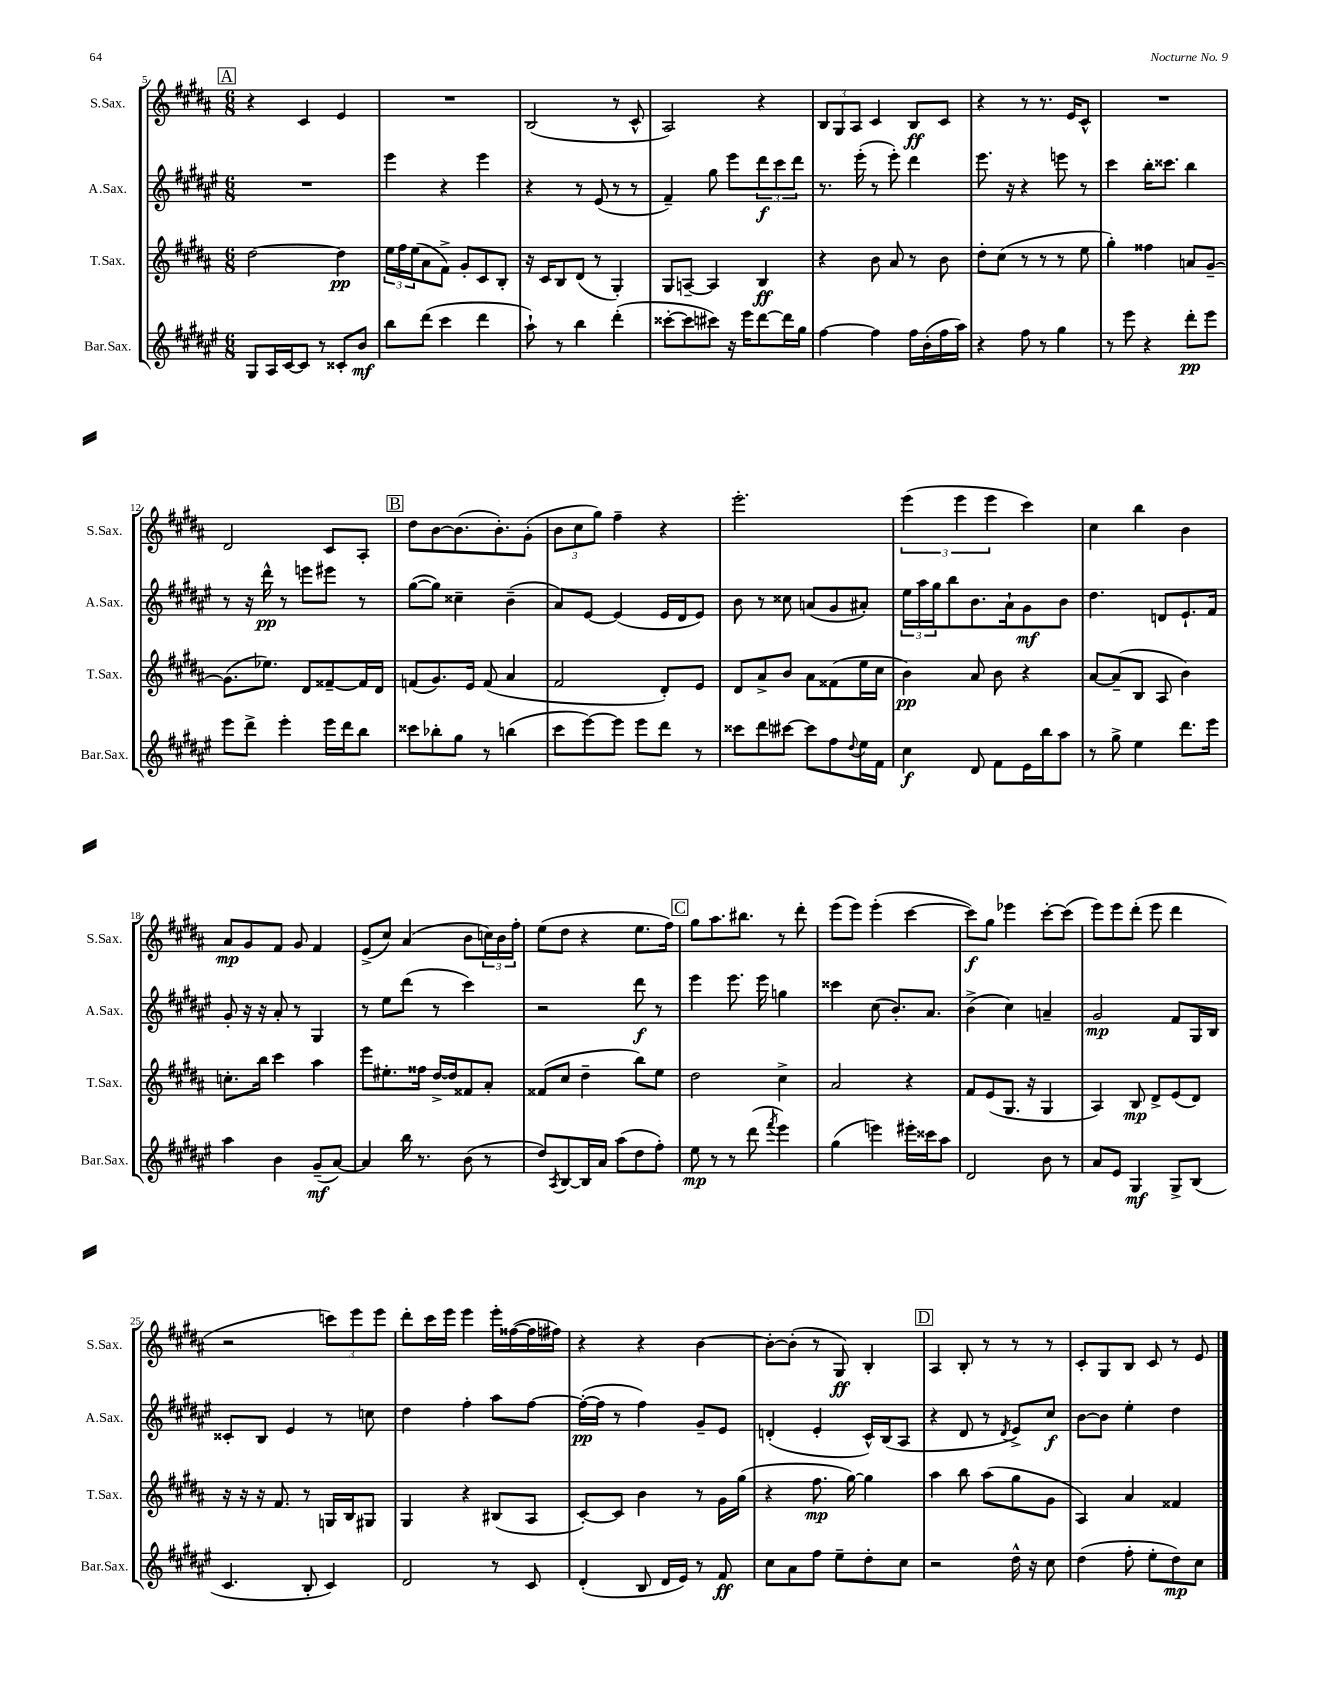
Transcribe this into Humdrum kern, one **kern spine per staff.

**kern	**kern	**kern	**kern
*staff4	*staff3	*staff2	*staff1
*clefG2	*clefG2	*clefG2	*clefG2
*k[f#c#g#d#a#e#]	*k[f#c#g#d#a#]	*k[f#c#g#d#a#e#]	*k[f#c#g#d#a#]
*M6/8	*M6/8	*M6/8	*M6/8
8G#	[2dd#	2.r	4r
16A#	.	.	.
[16c#	.	.	.
8c#]	.	.	4c#
8r	.	.	.
8c##'	4dd#]	.	4e
8b	.	.	.
=	=	=	=
8bb	24ee	4eee#	2.r
.	24ff#	.	.
.	(24ee	.	.
(8ddd#	8a#	.	.
4ccc#	8f#^)	4r	.
.	8g#'	.	.
4ddd#	8c#	4eee#	.
.	8B'	.	.
=	=	=	=
8aa#`)	16r	4r	(2B
.	16c#	.	.
8r	8B	.	.
4bb	(8d#	8r	.
.	8r	(8e#	.
(4ddd#'	4G#')	8r	8r
.	.	8r	8c#^^
=	=	=	=
[8ccc##'	8G#	4f#~)	2A#)
8ccc##]	[8A~	.	.
8ccc#)	4A]	8gg#	.
16r	.	8eee#	.
16eee#	.	.	.
[8ddd#	4B	12ddd#	4r
.	.	12ccc#	.
16ddd#]	.	.	.
.	.	12ddd#	.
16gg#	.	.	.
=	=	=	=
[4ff#	4r	8.r	12B
.	.	.	12G#
.	.	.	12A#
.	.	(16eee#'	.
4ff#]	8b	8r	4c#
.	8a#	8eee#')	.
16ff#	8r	4ddd#	8B
(16b'	.	.	.
16ff#	8b	.	8c#
16aa#)	.	.	.
=	=	=	=
4r	8dd#'	8.eee#	4r
.	(8cc#	.	.
.	.	16r	.
8ff#	8r	4r	8r
8r	8r	.	8.r
4gg#	8r	8eee	.
.	.	.	16e
.	8ee	8r	8c#^^
=	=	=	=
8r	4gg#')	4ccc#	2.r
8eee#	.	.	.
4r	4ff##	16bb'	.
.	.	8.ccc##	.
8ddd#'	8a	4bb	.
8eee#	[8g#~	.	.
=	=	=	=
8eee#	(8.g#]	8r	2d#
8ddd#^	.	16r	.
.	8.ee-)	16ddd#^^	.
4eee#'	.	8r	.
.	8d#	8eee	.
16eee#	[8f##~	8eee#	8c#
16ddd#	.	.	.
8bb	16f##]	8r	8A#'
.	16d#	.	.
=	=	=	=
8ccc##	(8f	([8gg#	8dd#
8bb-'	8.g#)	8gg#])	[8b
8gg#	.	4cc##~	(8.b]
.	16e	.	.
8r	(8f	.	.
.	.	.	8.b')
(4bb	4a#	(4b~	.
.	.	.	(8g#'
=	=	=	=
8ccc#	2f#	8a#)	12b
.	.	.	12cc#
[8eee#)	.	[8e#	.
.	.	.	12gg#)
8eee#]	.	(4e#]	4ff#~
8eee#	.	.	.
8ddd#	8d#')	16e#	4r
.	.	16d#	.
8r	8e	8e#)	.
=	=	=	=
8ccc##	8d#	8b	2.eee'
8ddd#	8a#^	8r	.
[8ccc#	8b	8cc##	.
8ccc#]	8a#	(8a	.
8ff#	(8f##	8g#	.
8qqdd#	.	.	.
16ee#	16ee	8a#')	.
16f#	16cc#	.	.
=	=	=	=
4cc#	4b)	24ee#	(6eee
.	.	24aa#	.
.	.	24gg#	.
.	.	8bb	.
.	.	.	6eee
8d#	8a#	8.b	.
.	.	.	6eee
8f#	8b	.	.
.	.	16a#`	.
16e#	4r	8g#	4ccc#)
16bb	.	.	.
8aa#	.	8b	.
=	=	=	=
8r	[8a#	4.dd#	4cc#
8gg#^	(8a#~]	.	.
4ee#	8B	.	4bb
.	8A#	8d	.
8.ddd#	4b)	8.e#`	4b
16eee#	.	16f#	.
=	=	=	=
4aa#	8.cc'	8g#'	8a#
.	.	16r	8g#
.	16bb	16r	.
4b	4ccc#	8a#'	8f#
.	.	8r	8g#
(8g#~	4aa#	4G#	4f#
[8a#)	.	.	.
=	=	=	=
4a#]	8eee	8r	(8e^
.	8.ee#'	8ee#	8cc#)
16bb	.	(8ddd#	(4a#
8.r	16ff##	.	.
.	[16dd#^	8r	.
.	16dd#]	.	.
(8b	8f##	4ccc#)	8b
8r	8a#'	.	24cc)
.	.	.	24b
.	.	.	24ff#'
=	=	=	=
8dd#)	(8f##	2r	(8ee
8qA#	.	.	.
[8B	8cc#	.	8dd#
16B]	4dd#~	.	4r
16a#	.	.	.
(8aa#	.	.	.
8dd#	8bb)	8ddd#	8.ee
8ff#')	8ee	8r	.
.	.	.	16ff#)
=	=	=	=
8ee#	2dd#	4eee#	8gg#
8r	.	.	8.aa#
8r	.	8.eee#	.
.	.	.	8.bb#
(8ddd#	.	.	.
.	.	16eee#	.
8qfff#	.	.	.
4eee#)	4cc#^	4gg	8r
.	.	.	8ddd#'
=	=	=	=
(4gg#	2a#	4ccc##	(8eee
.	.	.	8eee)
4eee)	.	(8cc#	(4eee'
.	.	8.b')	.
16eee#'	4r	.	[4ccc#
16ccc##	.	8.a#	.
8aa#	.	.	.
=	=	=	=
2d#	8f#	(4b^	8ccc#])
.	(8e	.	8gg#
.	8.G#	4cc#)	4eee-
.	16r	.	.
8b	4G#	4a~	[8ccc#'
8r	.	.	(8ccc#]
=	=	=	=
8a#	4A#)	2g#	8eee)
8e#	.	.	8eee
4G#	8B	.	(8ddd#'
.	8d#^	.	8eee
8G#^	(8e	8f#	4ddd#
(8B	8d#)	16G#	.
.	.	16B	.
=	=	=	=
4.c#	16r	8c##'	2r
.	16r	.	.
.	16r	8B	.
.	8.f#	.	.
.	.	4e#	.
8B'	8r	.	.
4c#)	16G	8r	12ccc)
.	16B	.	.
.	.	.	12eee
.	8G#	8cc	.
.	.	.	12eee
=	=	=	=
2d#	4G#	4dd#	8ddd#'
.	.	.	16ccc#
.	.	.	16eee
.	4r	4ff#'	4eee
8r	(8B#	8aa#	16eee'
.	.	.	([16ff##
8c#	8A#	[8ff#	16ff##]
.	.	.	16ff#)
=	=	=	=
(4d#'	[8c#')	(16ff#'_	4r
.	.	16ff#]	.
.	8c#]	8r	.
8B	4b	4ff#)	4r
16d#	.	.	.
16e#)	.	.	.
8r	8r	8g#~	[4b
8f#	16g#	8e#	.
.	(16gg#	.	.
=	=	=	=
8cc#	4r	(4d'	8b'_
8a#	.	.	(8b']
8ff#	8.ff#	4e#'	8r
8ee#~	.	.	8G#)
.	[16gg#)	.	.
8dd#'	4gg#]	16c#^^)	4B'
.	.	(16B	.
8cc#	.	8A#	.
=	=	=	=
2r	4aa#	4r	4A#
.	8bb	8d#	8B'
.	(8aa#	8r	8r
.	.	8qd#	.
16dd#^^	8gg#	8e#^)	8r
16r	.	.	.
8cc#	8g#	8cc#	8r
=	=	=	=
(4dd#	4A#)	[8b	8c#'
.	.	8b]	8G#
8ff#'	4a#	4ee#'	8B
8ee#'	.	.	8c#
8dd#)	4f##	4dd#	8r
8cc#	.	.	8e
==	==	==	==
*-	*-	*-	*-
